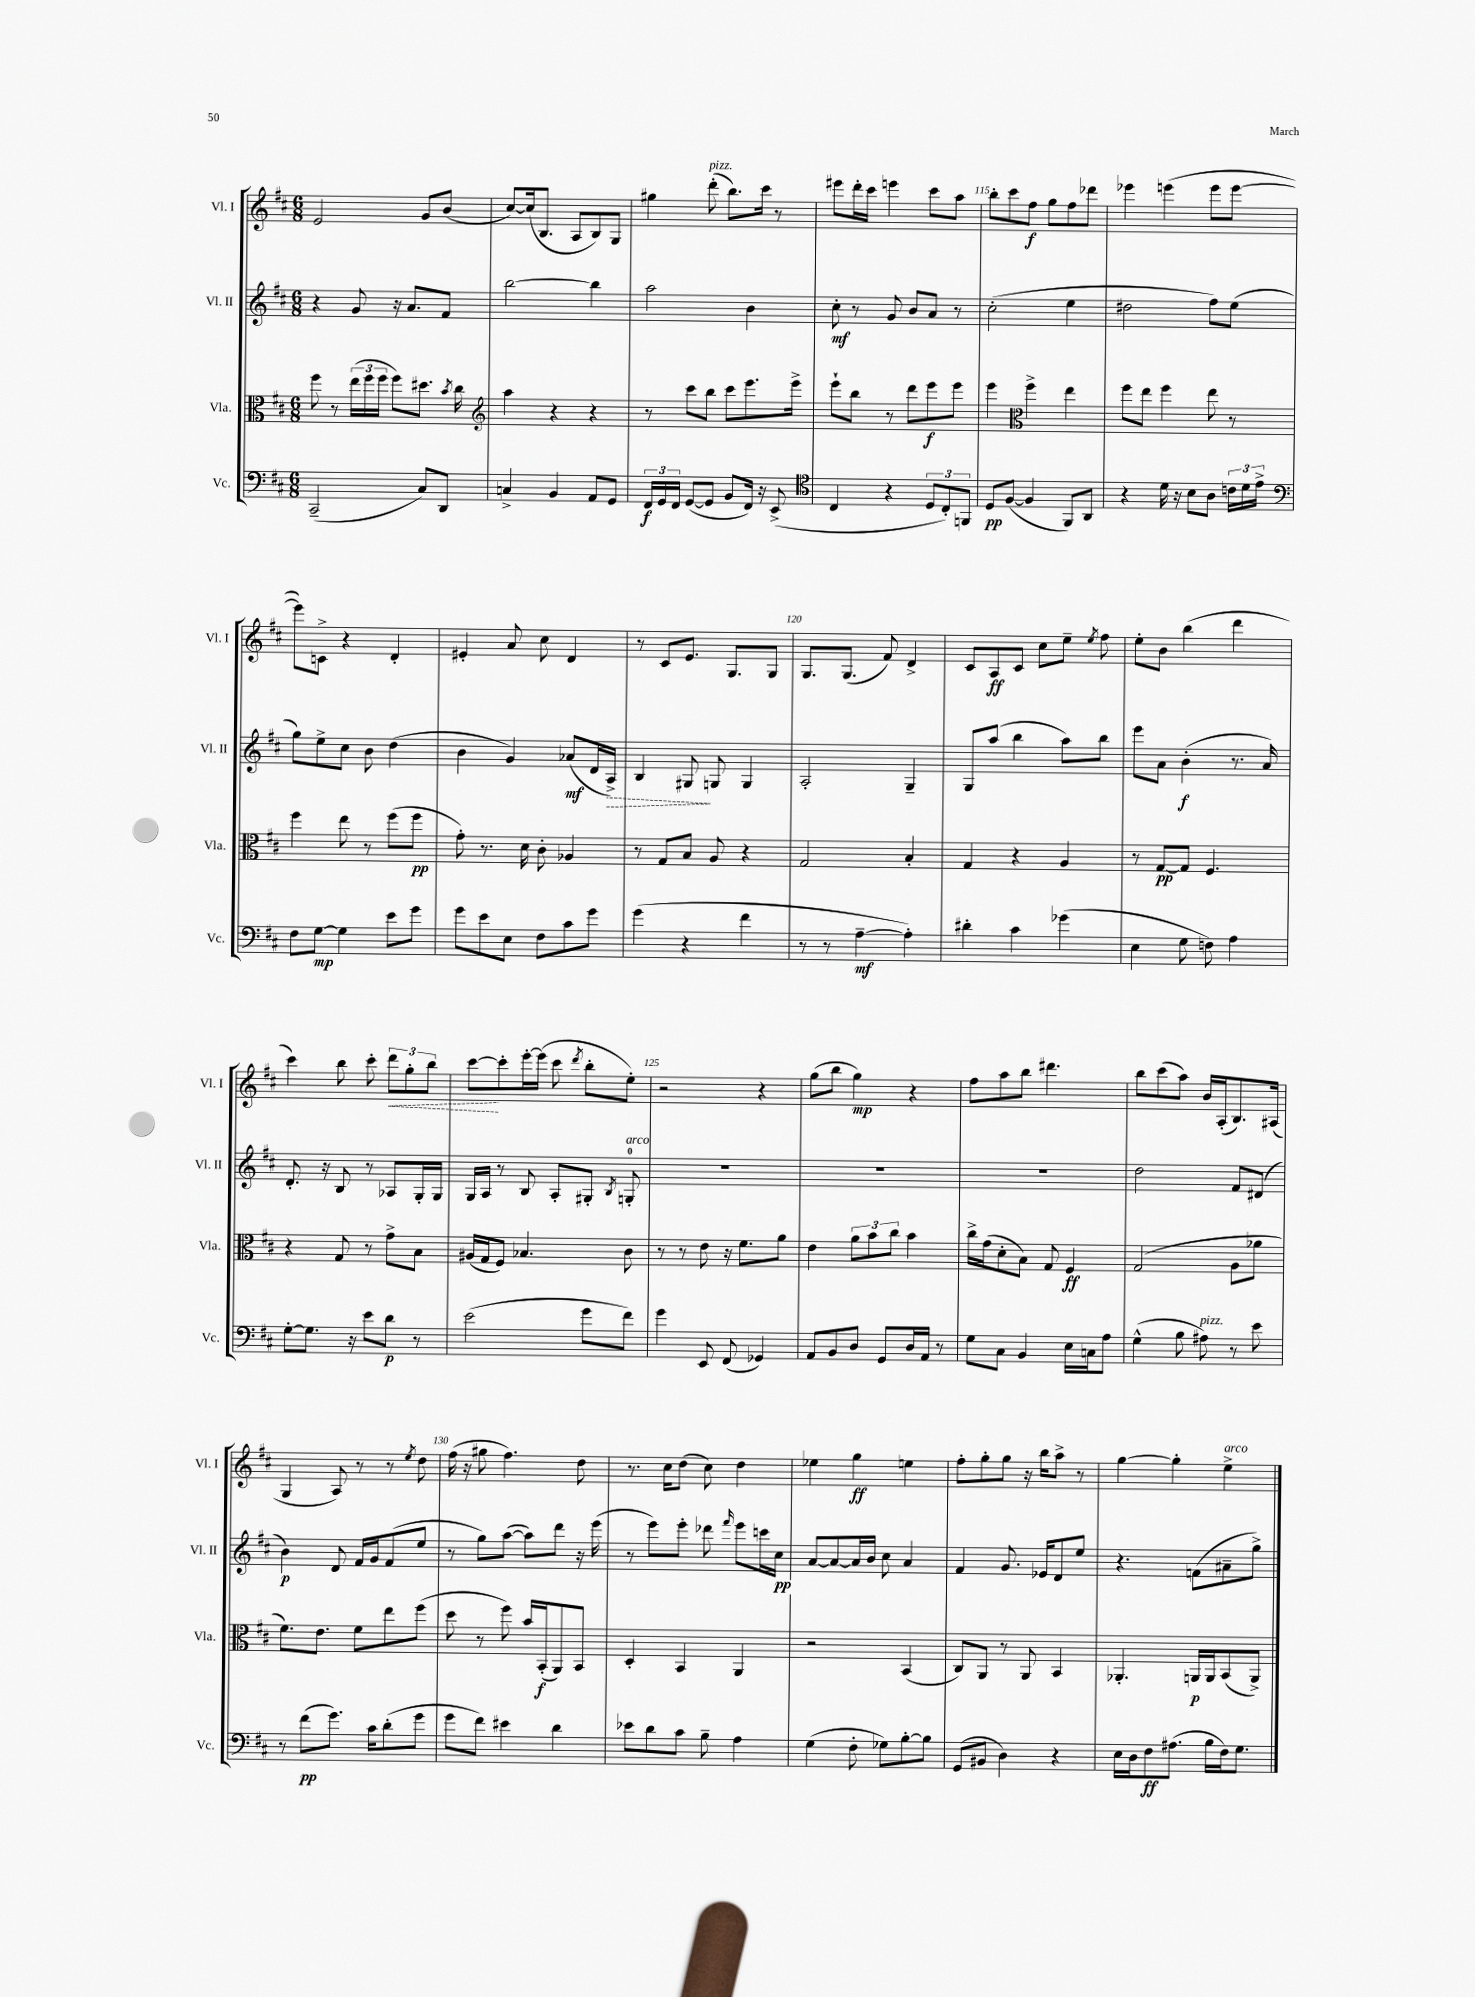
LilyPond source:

<<
\new StaffGroup <<
\new Staff = "s0" \with { instrumentName = "Vl. I" shortInstrumentName = "Vl. I" } {
    \clef treble \key d \major \numericTimeSignature \time 6/8
    \autoBeamOff e'2 g'8[ b'8]( |
    cis''8[~) cis''16( b8.] a8[ b8) g8] |
    gis''4 d'''8-.^\markup { \italic "pizz." }( b''8.[) cis'''16] r8 |
    eis'''8[ d'''16-. cis'''16] e'''4 cis'''8[ a''8] |
    b''8[-. cis'''8 fis''8]\f g''8[ fis''8 des'''8] |
    ees'''4 e'''4( e'''8[ e'''8]~ |
    e'''8[) c'8]-> r4 d'4-. |
    eis'4-. a'8 cis''8 d'4 |
    r8 cis'8[ e'8.] g8.[ g8] |
    g8.[ g8.]( fis'8) d'4-> |
    cis'8[ a8\ff cis'8] cis''8[ e''8]-- \acciaccatura { e''8 } fis''8 |
    e''8[-. b'8] b''4( d'''4 |
    cis'''4) b''8 cis'''8-. \tuplet 3/2 { \once \override Hairpin.style = #'dashed-line d'''8[\< g''8-. b''8] } |
    cis'''8[~\! cis'''8-. e'''16~-. e'''16]( cis'''8 \acciaccatura { d'''8 } b''8[-. e''8]-.) |
    r2 r4 |
    g''8[( b''8] g''4\mp) r4 |
    fis''8[ a''8 b''8] dis'''4. |
    b''8[ cis'''8( a''8]) b'16[ a16-.( b8.) ais16]( |
    g4 a8) r8 r8 \acciaccatura { e''8 } d''8 |
    fis''16( r16 gis''8 fis''4.) d''8 |
    r8. cis''16[ d''8]( cis''8) d''4 |
    ees''4 g''4\ff e''4 |
    fis''8[-. g''8-. g''8] r16 b''16[ a''8]-> r8 |
    g''4~ g''4-. e''4->^\markup { \italic "arco" } \bar "|." |
}
\new Staff = "s1" \with { instrumentName = "Vl. II" shortInstrumentName = "Vl. II" } {
    \clef treble \key d \major \numericTimeSignature \time 6/8
    \autoBeamOff r4 g'8 r16 a'8.[ fis'8] |
    b''2~ b''4 |
    a''2 b'4 |
    cis''8-.\mf r8 g'8 b'8[ a'8] r8 |
    cis''2-.( e''4 |
    dis''2 fis''8[) e''8]( |
    g''8[) e''8-> cis''8] b'8 d''4( |
    b'4 g'4) aes'8[\mf( d'16 \once \override Hairpin.style = #'dashed-line a16]->\>) |
    b4 gis8\! g8 g4 |
    a2-. g4-- |
    g8[ a''8]( b''4 a''8[) b''8] |
    e'''8[ a'8] b'4-.\f( r8. a'16) |
    d'8.-. r16 b8 r8 aes8[ g16-. g16] |
    g16[ a16] r8 b8 a8[-. gis8]-. \acciaccatura { b8 } g8-0-.^\markup { \italic "arco" } |
    R2. |
    R2. |
    R2. |
    d''2 fis'8[ dis'8]( |
    b'4\p) d'8 fis'16[ g'16 fis'8( e''8] |
    r8 g''8[) a''8]~( a''8[) d'''8] r16 e'''16( |
    r8 e'''8[) e'''8]-. des'''8 \grace { fis'''16 } e'''8[ c'''16 cis''16]\pp |
    a'8[~ a'8~ a'16 b'16] cis''8 a'4 |
    fis'4 g'8. ees'16[ d'8 e''8] |
    r4. f'8[( ais'8-- g''8]->) \bar "|." |
}
\new Staff = "s2" \with { instrumentName = "Vla." shortInstrumentName = "Vla." } {
    \clef alto \key d \major \numericTimeSignature \time 6/8
    \autoBeamOff fis''8 r8 \tuplet 3/2 { e''16[( fis''16 fis''16] } fis''8[) dis''8.] \acciaccatura { b'8 } cis''16 |
    \clef treble a''4 r4 r4 |
    r8 cis'''8[ b''8] cis'''8[ e'''8. e'''16]-> |
    e'''8[-! b''8] r8 d'''8[ e'''8\f e'''8] |
    e'''4 \clef alto fis''4-> e''4 |
    fis''8[ e''8] fis''4 e''8 r8 |
    fis''4 e''8 r8 fis''8[( fis''8]\pp |
    g'8-.) r8. d'16 cis'8-. aes4 |
    r8 g8[ b8] a8 r4 |
    g2 b4-. |
    g4 r4 a4 |
    r8 g8[~\pp g8] fis4. |
    r4 g8 r8 g'8[-> b8] |
    ais16[( g16 fis8]) bes4. cis'8 |
    r8 r8 e'8 r16 fis'8.[ a'8] |
    e'4 \tuplet 3/2 { a'8[ b'8 cis''8] } b'4 |
    cis''16[-> g'16( d'8-. b8]) g8 fis4\ff |
    g2( a8[ aes'8] |
    fis'8.[) e'8.] fis'8[ e''8 fis''8]( |
    d''8 r8 fis''8) b'16[ b,16-.\f( a,8) b,8] |
    d4-. b,4 a,4 |
    r2 b,4( |
    cis8[) a,8] r8 a,8 b,4 |
    aes,4.-. a,16[\p a,16 b,8( a,8]->) \bar "|." |
}
\new Staff = "s3" \with { instrumentName = "Vc." shortInstrumentName = "Vc." } {
    \clef bass \key d \major \numericTimeSignature \time 6/8
    \autoBeamOff cis,2--( cis8[) d,8] |
    c4-> b,4 a,8[ g,8] |
    \tuplet 3/2 { fis,16[\f g,16 fis,16] } g,8[~( g,8] b,8[ fis,16]) r16 e,8->( |
    \clef tenor cis4 r4 \tuplet 3/2 { d8[ cis8-.) f,8] } |
    d8[\pp fis8]~( fis4 fis,8[) a,8] |
    r4 d'16 r16 b8[ a8] \tuplet 3/2 { c'16[ d'16 e'16]-> } |
    \clef bass fis8[ g8]~\mp g4 e'8[ g'8] |
    g'8[ e'8 e8] fis8[ cis'8 g'8] |
    g'4( r4 fis'4 |
    r8 r8 a4~--\mf a4-.) |
    dis'4-. cis'4 ges'4( |
    e4 g8 f8) a4 |
    g8[~-. g8.] r16 e'8[ d'8]\p r8 |
    e'2( g'8[ fis'8]) |
    g'4 e,8 fis,8( ges,4) |
    a,8[ b,8 d8] g,8[ d16 a,16] r8 |
    g8[ cis8] b,4 e16[ c16 a8] |
    g4-^( b8 ais8^\markup { \italic "pizz." }) r8 e'8 |
    r8 fis'8[\pp( g'8.]) cis'16[ d'8-.( g'8] |
    g'8[ fis'8]) eis'4 d'4 |
    ees'8[ d'8 cis'8] b8-- a4 |
    g4( fis8-. ges8[) b8~-. b8] |
    g,8[( bis,8] d4) r4 |
    e16[ d16 fis8\ff ais8.]( b16[ fis16) g8.] \bar "|." |
}
>>
>>
\layout { \context { \Score currentBarNumber = #111 \override BarNumber.break-visibility = ##(#f #t #t) barNumberVisibility = #(every-nth-bar-number-visible 5) } }
